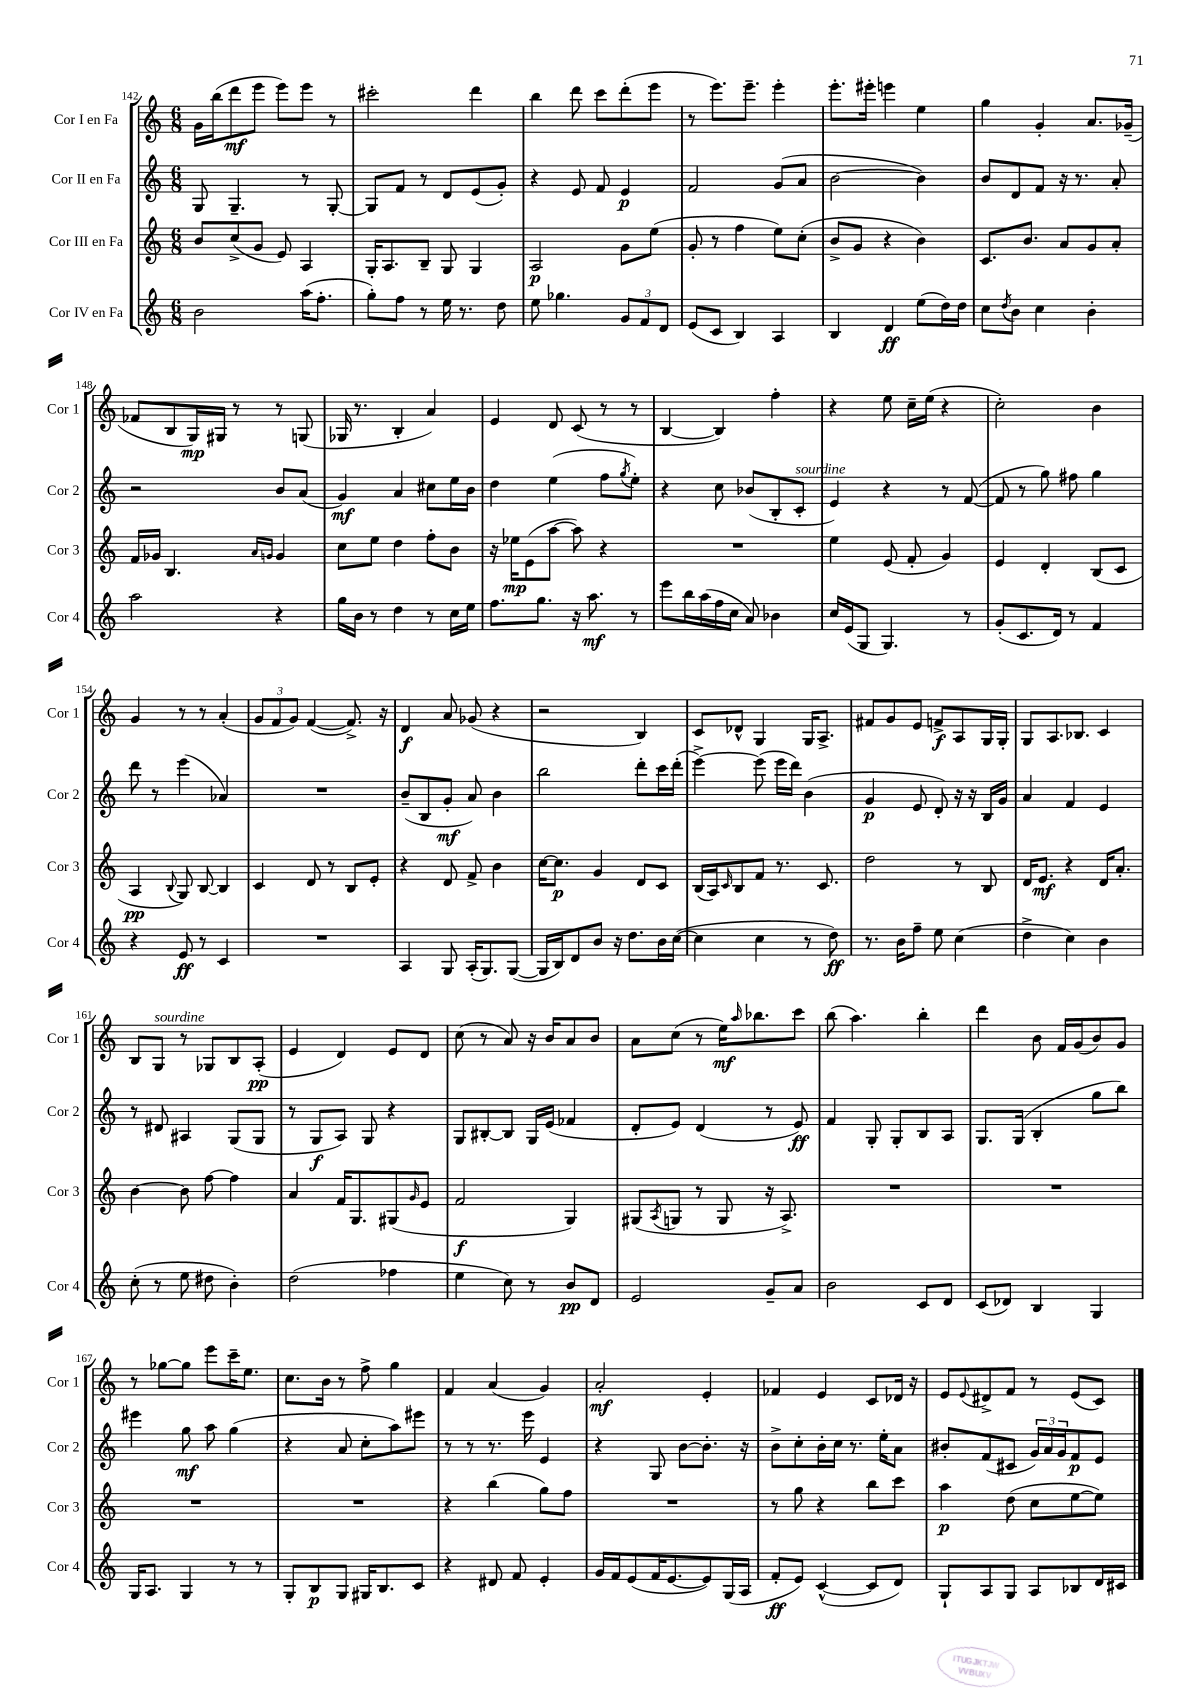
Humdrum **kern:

**kern	**kern	**kern	**kern
*staff4	*staff3	*staff2	*staff1
*clefG2	*clefG2	*clefG2	*clefG2
*k[]	*k[]	*k[]	*k[]
*M6/8	*M6/8	*M6/8	*M6/8
2b	8b	8G	16g
.	.	.	(16bb
.	(8cc^	4.G~	8ddd
.	8g	.	8eee
.	8e)	.	8eee)
(16aa	4A	8r	8eee
8.ff'	.	.	.
.	.	[8G'	8r
=	=	=	=
8gg')	16G'	8G]	2ccc#'
.	8.A	.	.
8ff	.	8f	.
8r	8B~	8r	.
16ee	8G	8d	.
8.r	.	.	.
.	4G	(8e	4ddd
8dd	.	8g')	.
=	=	=	=
8ee	2A	4r	4bb
4.gg-	.	.	.
.	.	8e	8ddd
.	.	8f	8ccc
12g	8g	4e	(8ddd'
12f	.	.	.
.	(8ee	.	8eee
12d	.	.	.
=	=	=	=
(8e	8g'	2f	8r
8c	8r	.	8.eee)
4B)	4ff	.	.
.	.	.	8.eee~
4A	8ee)	(8g	4eee'
.	(8cc'	8a	.
=	=	=	=
4B	8b^	[2b	8.eee'
.	8g	.	.
.	.	.	16eee#'
4d	4r	.	4eee
(8ee	4b)	4b])	4ee
16dd)	.	.	.
16dd	.	.	.
=	=	=	=
8cc	8.c	8b	4gg
8qdd	.	.	.
8b	.	8d	.
.	8.b	.	.
4cc	.	8f	4g'
.	8a	16r	.
.	.	8.r	.
4b'	8g	.	8.a
.	8a'	8a'	.
.	.	.	(16g-~
=	=	=	=
2aa	16f	2r	8f-
.	16g-	.	.
.	4.B	.	8B
.	.	.	16G)
.	.	.	16G#
.	.	.	8r
.	16qqa	.	.
.	16qqg	.	.
4r	4g	8b	8r
.	.	(8a	(8G
=	=	=	=
16gg	8cc	4g)	16G-
16b	.	.	8.r
8r	8ee	.	.
4dd	4dd	4a	4B'
8r	8ff'	8cc#	4a)
16cc	8b	16ee	.
16ee	.	16b	.
=	=	=	=
8.ff	16r	4dd	4e
.	16ee-	.	.
.	(8e	.	.
8.gg	.	.	.
.	[8aa	(4ee	8d
16r	8aa])	.	(8c
8.aa	.	.	.
.	4r	8ff	8r
.	.	8qgg	.
8r	.	8ee')	8r
=	=	=	=
8eee	2.r	4r	[4B
16bb	.	.	.
(16aa	.	.	.
16ff	.	8cc	4B])
16cc	.	.	.
8a)	.	(8b-	.
4b-	.	8B'	4ff'
.	.	8c'	.
=	=	=	=
16cc	4ee	4e)	4r
(16e	.	.	.
8G	.	.	.
4.G)	(8e	4r	8ee
.	8f'	.	16cc~
.	.	.	(16ee
.	4g)	8r	4r
8r	.	([8f	.
=	=	=	=
(8g'	4e	8f]	2cc')
8.c	.	8r	.
.	4d'	8gg)	.
16d)	.	.	.
8r	.	8ff#	.
4f	(8B	4gg	4b
.	8c	.	.
=	=	=	=
4r	4A	8ddd	4g
.	.	8r	.
.	8qqB	.	.
8e	8G)	(4eee	8r
8r	[8B	.	8r
4c	4B]	4a-)	(4a'
=	=	=	=
2.r	4c	2.r	12g
.	.	.	12f
.	.	.	12g)
.	8d	.	([4f
.	8r	.	.
.	8B	.	8.f^])
.	8e'	.	.
.	.	.	16r
=	=	=	=
4A	4r	(8b~	4d
.	.	8B	.
8G	8d	8g'	8a
(16A'	8f^	8a)	(8g-
8.G)	.	.	.
.	4b	4b	4r
([8G	.	.	.
=	=	=	=
16G]	[16cc	2bb	2r
16B)	8.cc]	.	.
8d	.	.	.
8b	4g	.	.
16r	.	.	.
8.dd	.	.	.
.	8d	8ddd'	4B)
16b	8c	16ccc	.
([16cc	.	(16ddd'	.
=	=	=	=
4cc]	(16B	[4eee^)	8c
.	16A)	.	.
.	16qqc	.	.
.	8B	.	8d-^^
4cc	8f	(8eee]	4G
.	8.r	16eee	.
.	.	16ddd)	.
8r	.	(4b	16G
.	8.c	.	8.A^
8dd)	.	.	.
=	=	=	=
8.r	2dd	4g	8f#
.	.	.	8g
16b	.	.	.
8ff~	.	8e	8e
8ee	.	8d')	8f^
(4cc	8r	16r	8A
.	.	16r	.
.	8B	16B	16G
.	.	16g	16G'
=	=	=	=
4dd^	16d	4a	8G
.	8.e	.	.
.	.	.	8.A
4cc)	4r	4f	.
.	.	.	8.B-
4b	16d	4e	4c
.	8.a'	.	.
=	=	=	=
(8cc'	[4b	8r	8B
8r	.	8d#	8G
8ee	8b]	4A#	8r
8dd#	[8ff	.	8G-
4b')	4ff]	(8G	8B
.	.	8G	(8A'
=	=	=	=
(2dd	4a	8r	4e
.	.	8G	.
.	16f	8A)	4d)
.	8.G	.	.
.	.	8G	.
4ff-	(8G#	4r	8e
.	16qqg	.	.
.	8e	.	8d
=	=	=	=
4ee	2f	8G	(8cc
.	.	[8B#'	8r
8cc)	.	8B#]	8a)
8r	.	16G	16r
.	.	(16e	16b
8b	4G)	4f-	8a
8d	.	.	8b
=	=	=	=
2e	(8G#	8d'	8a
.	8qA	.	.
.	8G	8e)	(8cc
.	8r	(4d	8r
.	8G	.	16ee)
.	.	.	16qqaa
.	.	.	8.bb-
8g~	16r	8r	.
.	8.A^)	.	.
8a	.	8e)	8ccc
=	=	=	=
2b	2.r	4f	(8bb
.	.	.	4.aa)
.	.	8G'	.
.	.	8G'	.
8c	.	8B	4bb'
8d	.	8A	.
=	=	=	=
(8c	2.r	8.G	4ddd
8d-)	.	.	.
.	.	(16G	.
4B	.	4B'	8b
.	.	.	16f
.	.	.	(16g
4G	.	8gg	8b)
.	.	8bb)	8g
=	=	=	=
16G	2.r	4eee#	8r
8.A	.	.	.
.	.	.	[8gg-
4G	.	8gg	8gg-]
.	.	8aa	8eee
8r	.	(4gg	16ccc~
.	.	.	8.ee
8r	.	.	.
=	=	=	=
8G'	2.r	4r	8.cc
8B	.	.	.
.	.	.	16b
8G	.	8a	8r
16G#	.	8cc'	8ff^
8.B	.	.	.
.	.	8aa)	4gg
8c	.	8eee#	.
=	=	=	=
4r	4r	8r	4f
.	.	8r	.
8d#	(4bb	8.r	(4a
8f	.	.	.
.	.	16eee	.
4e'	8gg)	4e	4g)
.	8ff	.	.
=	=	=	=
16g	2.r	4r	2a'
16f	.	.	.
(8e	.	.	.
16f	.	8G	.
[8.e	.	.	.
.	.	[8b	.
8e])	.	8.b']	4e'
(16G	.	.	.
16A	.	16r	.
=	=	=	=
8f'	8r	8b^	4f-
8e)	8gg	8cc'	.
([4c^^	4r	16b'	4e
.	.	16cc	.
.	.	8.r	.
8c]	8bb	.	8c
.	.	16ee'	.
8d)	8ccc	8a	16d-
.	.	.	16r
=	=	=	=
8G`	4aa	8b#'	8e
.	.	.	8qqe
8A	.	(8f	8d#^
8G	(8dd	8c#	8f
8A	8cc	24g)	8r
.	.	24a	.
.	.	24g	.
8B-	[8ee	8f	(8e
16d	8ee])	8e	8c)
16c#	.	.	.
==	==	==	==
*-	*-	*-	*-
